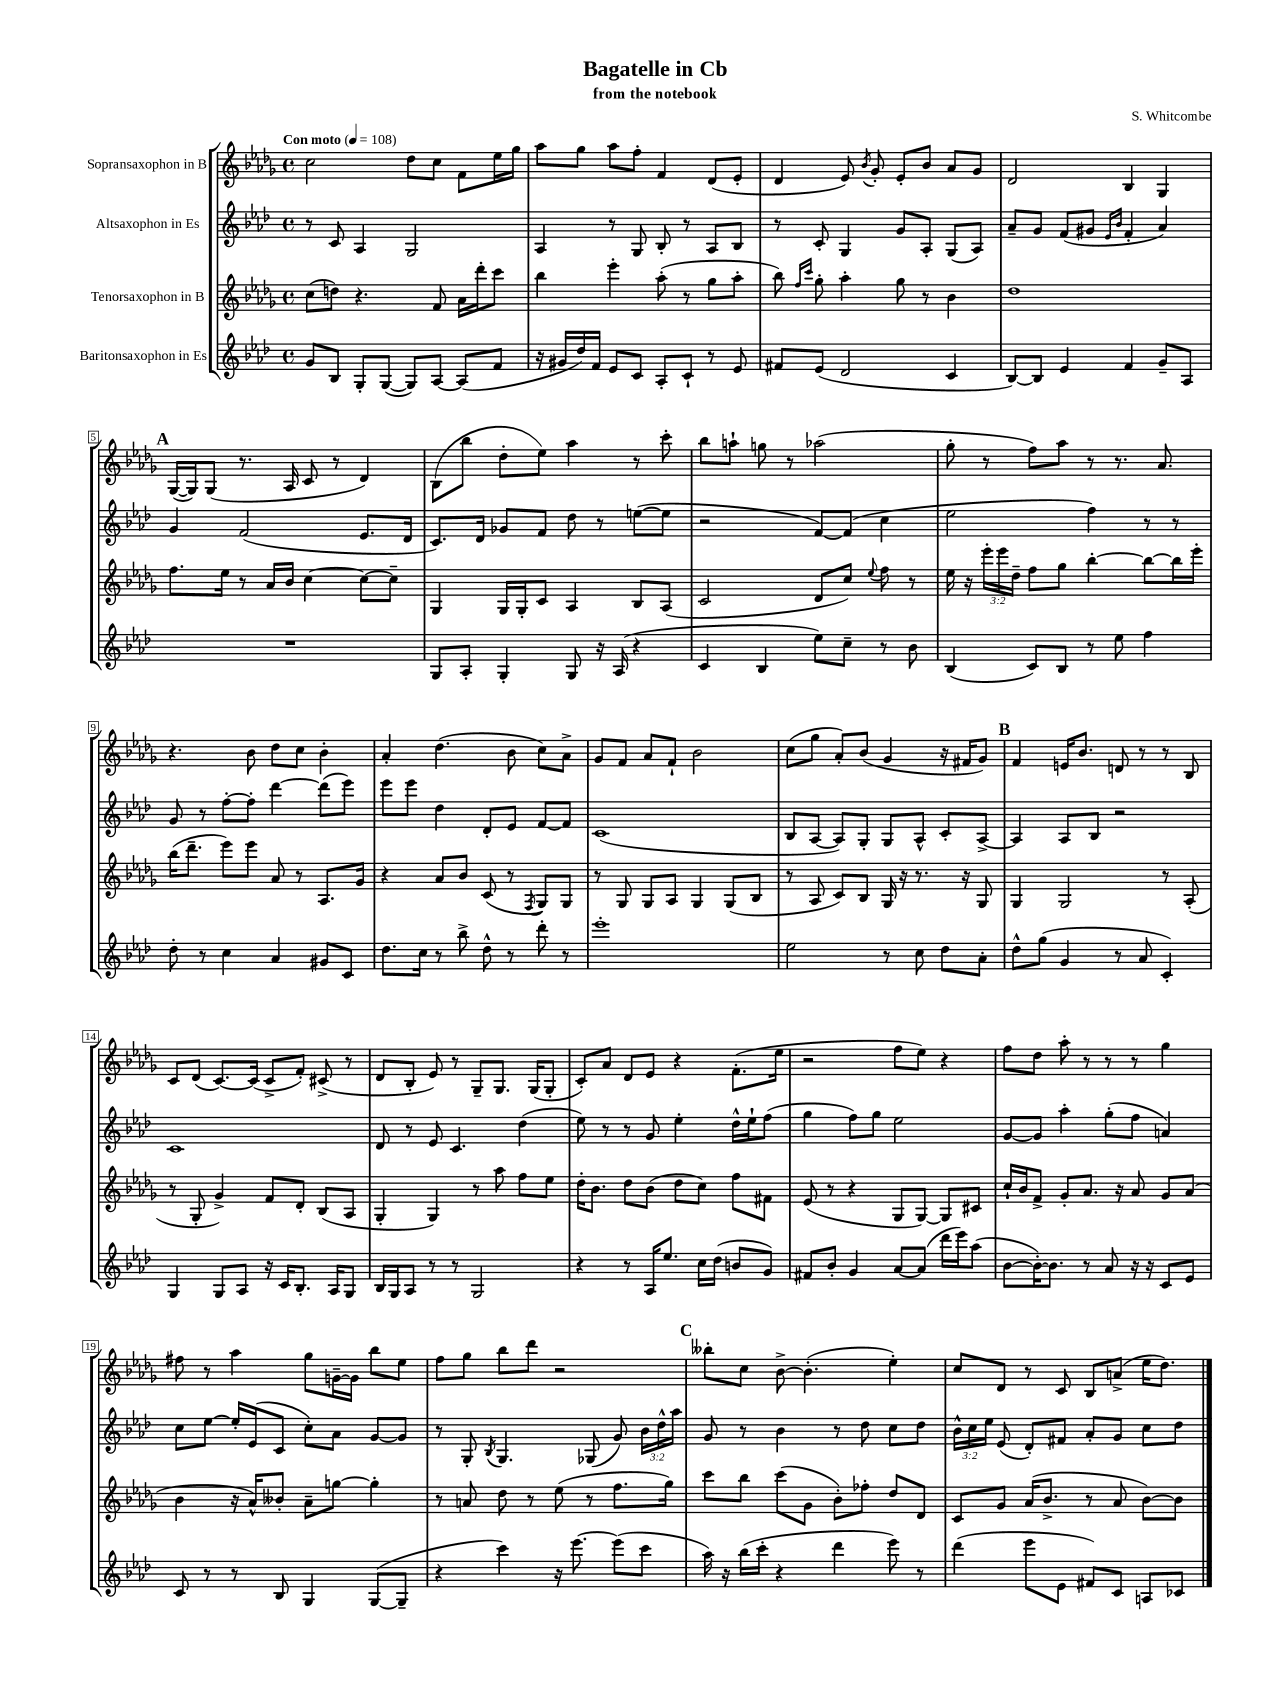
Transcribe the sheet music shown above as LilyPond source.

\header { title = "Bagatelle in Cb" composer = "S. Whitcombe" subtitle = "from the notebook" }
<<
\new StaffGroup <<
\new Staff = "s0" \with { instrumentName = "Sopransaxophon in B" } {
    \clef treble \key des \major \defaultTimeSignature \time 4/4 \tempo "Con moto" 4 = 108
    \autoBeamOff c''2 des''8[ c''8] f'8[ ees''16 ges''16] |
    aes''8[ ges''8] aes''8[ f''8]-. f'4 des'8[( ees'8]-. |
    des'4 ees'8) \acciaccatura { bes'8 } ges'8-. ees'8[-. bes'8] aes'8[ ges'8] |
    des'2 bes4 ges4 |
    \mark \markup { \bold "A" } ges16[~( ges16) ges8]( r8. aes16 c'8 r8 des'4) |
    bes8[( bes''8] des''8[-. ees''8]) aes''4 r8 c'''8-. |
    bes''8[ a''8]-! g''8 r8 aes''2( |
    ges''8-. r8 f''8[) aes''8] r8 r8. aes'8. |
    r4. bes'8 des''8[ c''8] bes'4-. |
    aes'4-. des''4.( bes'8 c''8[) aes'8]-> |
    ges'8[ f'8] aes'8[ f'8]-! bes'2 |
    c''8[( ges''8] aes'8[-.) bes'8]( ges'4 r16 fis'16[ ges'8]) |
    \mark \markup { \bold "B" } f'4 e'16[ bes'8.] d'8 r8 r8 bes8 |
    c'8[ des'8]( c'8.[~) c'16]( c'8[-> f'8]-.) cis'8->( r8 |
    des'8[ bes8]-. ees'8) r8 ges8[-- ges8.] ges16[( ges8]-. |
    c'8[-.) aes'8] des'8[ ees'8] r4 f'8.[-.( ees''16] |
    r2 f''8[ ees''8]) r4 |
    f''8[ des''8] aes''8-. r8 r8 r8 ges''4 |
    fis''8 r8 aes''4 ges''8[ g'16~-- g'16] bes''8[ ees''8] |
    f''8[ ges''8] bes''8[ des'''8] r2 |
    \mark \markup { \bold "C" } beses''8[-. c''8] bes'8~-> bes'4.-.( ees''4-.) |
    c''8[ des'8] r8 c'8 bes8[ a'8]->( ees''16[ des''8.]) \bar "|." |
}
\new Staff = "s1" \with { instrumentName = "Altsaxophon in Es" } {
    \clef treble \key aes \major \defaultTimeSignature \time 4/4 \override Staff.TupletNumber.text = #tuplet-number::calc-fraction-text
    \autoBeamOff r8 c'8 aes4 g2 |
    aes4 r8 g8 bes8-. r8 aes8[ bes8] |
    r8 c'8-. g4 g'8[ aes8]-. g8[( aes8]) |
    aes'8[-- g'8] f'8[( gis'8] \grace { ees'16[ bes'16] } f'4-. aes'4) |
    \mark \markup { \bold "A" } g'4 f'2( ees'8.[ des'16] |
    c'8.[) des'16] ges'8[ f'8] des''8 r8 e''8[~( e''8] |
    r2 f'8[~) f'8]( c''4 |
    ees''2 f''4) r8 r8 |
    g'8 r8 f''8[~-. f''8]-. des'''4~ des'''8[( ees'''8]) |
    ees'''8[ ees'''8] des''4 des'8[-. ees'8] f'8[~ f'8] |
    c'1( |
    bes8[ aes8]~ aes8[) g8]-. g8[ aes8]-^ c'8[-. aes8]~-> |
    \mark \markup { \bold "B" } aes4 aes8[ bes8] r2 |
    c'1 |
    des'8 r8 ees'8 c'4. des''4( |
    ees''8) r8 r8 g'8 ees''4-. des''16[-^ ees''16-! f''8]( |
    g''4 f''8[) g''8] ees''2 |
    g'8[~ g'8] aes''4-. g''8[-.( f''8] a'4) |
    c''8[ ees''8]~ ees''16[-. ees'16( c'8] c''8[-.) aes'8] g'8[~ g'8] |
    r8 g8-. \acciaccatura { bes8 } g4. ges8( g'8) \tuplet 3/2 { bes'16[ des''16-^ aes''16] } |
    \mark \markup { \bold "C" } g'8 r8 bes'4 r8 des''8 c''8[ des''8] |
    \tuplet 3/2 { bes'16[-^ c''16 ees''16] } ees'8( des'8[-.) fis'8] aes'8[-. g'8] c''8[ des''8] \bar "|." |
}
\new Staff = "s2" \with { instrumentName = "Tenorsaxophon in B" } {
    \clef treble \key des \major \defaultTimeSignature \time 4/4 \override Staff.TupletNumber.text = #tuplet-number::calc-fraction-text
    \autoBeamOff c''8[( d''8]) r4. f'8 aes'16[ des'''16-. c'''8] |
    bes''4 ees'''4-. aes''8-.( r8 ges''8[ aes''8]-. |
    bes''8) \grace { f''16[ c'''16] } ges''8-. aes''4-. ges''8 r8 bes'4 |
    des''1 |
    \mark \markup { \bold "A" } f''8.[ ees''16] r8 aes'16[ bes'16] c''4~ c''8[~ c''8]-- |
    ges4 ges16[ ges16-. c'8] aes4 bes8[ aes8]( |
    c'2 des'8[ c''8]) \appoggiatura { ees''8 } f''8 r8 |
    ees''16 r16 \tuplet 3/2 { ees'''16[-. ees'''16 des''16]-- } f''8[ ges''8] bes''4~-. bes''8[~ bes''16 ees'''16]-. |
    bes''16[( des'''8.]-- ees'''8[) ees'''8] aes'8 r8 aes8.[ ges'16] |
    r4 aes'8[ bes'8] c'8( r8 \acciaccatura { f8 } ges8[) ges8] |
    r8 ges8 ges8[ aes8] ges4 ges8[( bes8] |
    r8 aes8 c'8[) bes8] ges16 r16 r8. r16 ges8 |
    \mark \markup { \bold "B" } ges4 ges2 r8 aes8-.( |
    r8 ges8-. ges'4->) f'8[ des'8]-. bes8[( aes8] |
    ges4-. ges4) r8 aes''8 f''8[ ees''8] |
    des''16[-. bes'8.] des''8[ bes'8]( des''8[ c''8]) f''8[ fis'8] |
    ees'8( r8 r4 ges8[ ges8]~) ges8[ cis'8] |
    c''16[-! bes'16 f'8]-> ges'8[-. aes'8.] r16 aes'8 ges'8[ aes'8]( |
    bes'4 r16 aes'16[-^) beses'8]-. aes'8[-- g''8]~ g''4-. |
    r8 a'8 des''8 r8 ees''8( r8 f''8.[ ges''16]) |
    \mark \markup { \bold "C" } c'''8[ bes''8] c'''8[( ges'8] bes'8[-.) fes''8]-. des''8[ des'8] |
    c'8[ ges'8] aes'16[( bes'8.]-> r8 aes'8 bes'8[~) bes'8] \bar "|." |
}
\new Staff = "s3" \with { instrumentName = "Baritonsaxophon in Es" } {
    \clef treble \key aes \major \defaultTimeSignature \time 4/4
    \autoBeamOff g'8[ bes8] g8[-. g8]~( g8[) aes8]~ aes8[( f'8] |
    r16 gis'16[ des''16) f'16] ees'8[ c'8] aes8[-. c'8]-! r8 ees'8 |
    fis'8[ ees'8]( des'2 c'4 |
    bes8[~) bes8] ees'4 f'4 g'8[-- aes8] |
    \mark \markup { \bold "A" } R1 |
    g8[ aes8]-. g4-. g8 r16 aes16( r4 |
    c'4 bes4 ees''8[) c''8]-- r8 bes'8 |
    bes4( c'8[) bes8] r8 ees''8 f''4 |
    des''8-. r8 c''4 aes'4 gis'8[ c'8] |
    des''8.[ c''16] r8 bes''8-> des''8-^ r8 des'''8-. r8 |
    ees'''1-. |
    ees''2 r8 c''8 des''8[ aes'8]-. |
    \mark \markup { \bold "B" } des''8[-^ g''8]( g'4 r8 aes'8 c'4-.) |
    g4 g8[ aes8] r16 c'16[ bes8.]-. aes16[ g8] |
    bes16[ g16 aes8] r8 r8 g2 |
    r4 r8 aes16[ ees''8.] c''16[ des''16]( b'8[ g'8]) |
    fis'8[ bes'8]-. g'4 aes'8[~ aes'8]( des'''16[ ees'''16) aes''8]( |
    bes'8[~ bes'16~-.) bes'8.] r8 aes'8 r16 r16 c'8[ ees'8] |
    c'8 r8 r8 bes8 g4 g8[~( g8]-- |
    r4 c'''4) r16 ees'''8.~ ees'''8[( c'''8] |
    \mark \markup { \bold "C" } aes''16) r16 bes''16[( c'''16]-. r4 des'''4 ees'''8) r8 |
    des'''4( ees'''8[ ees'8] fis'8[) c'8] a8[ ces'8] \bar "|." |
}
>>
>>
\layout { \context { \Score \override BarNumber.stencil = #(make-stencil-boxer 0.1 0.3 ly:text-interface::print) } }
